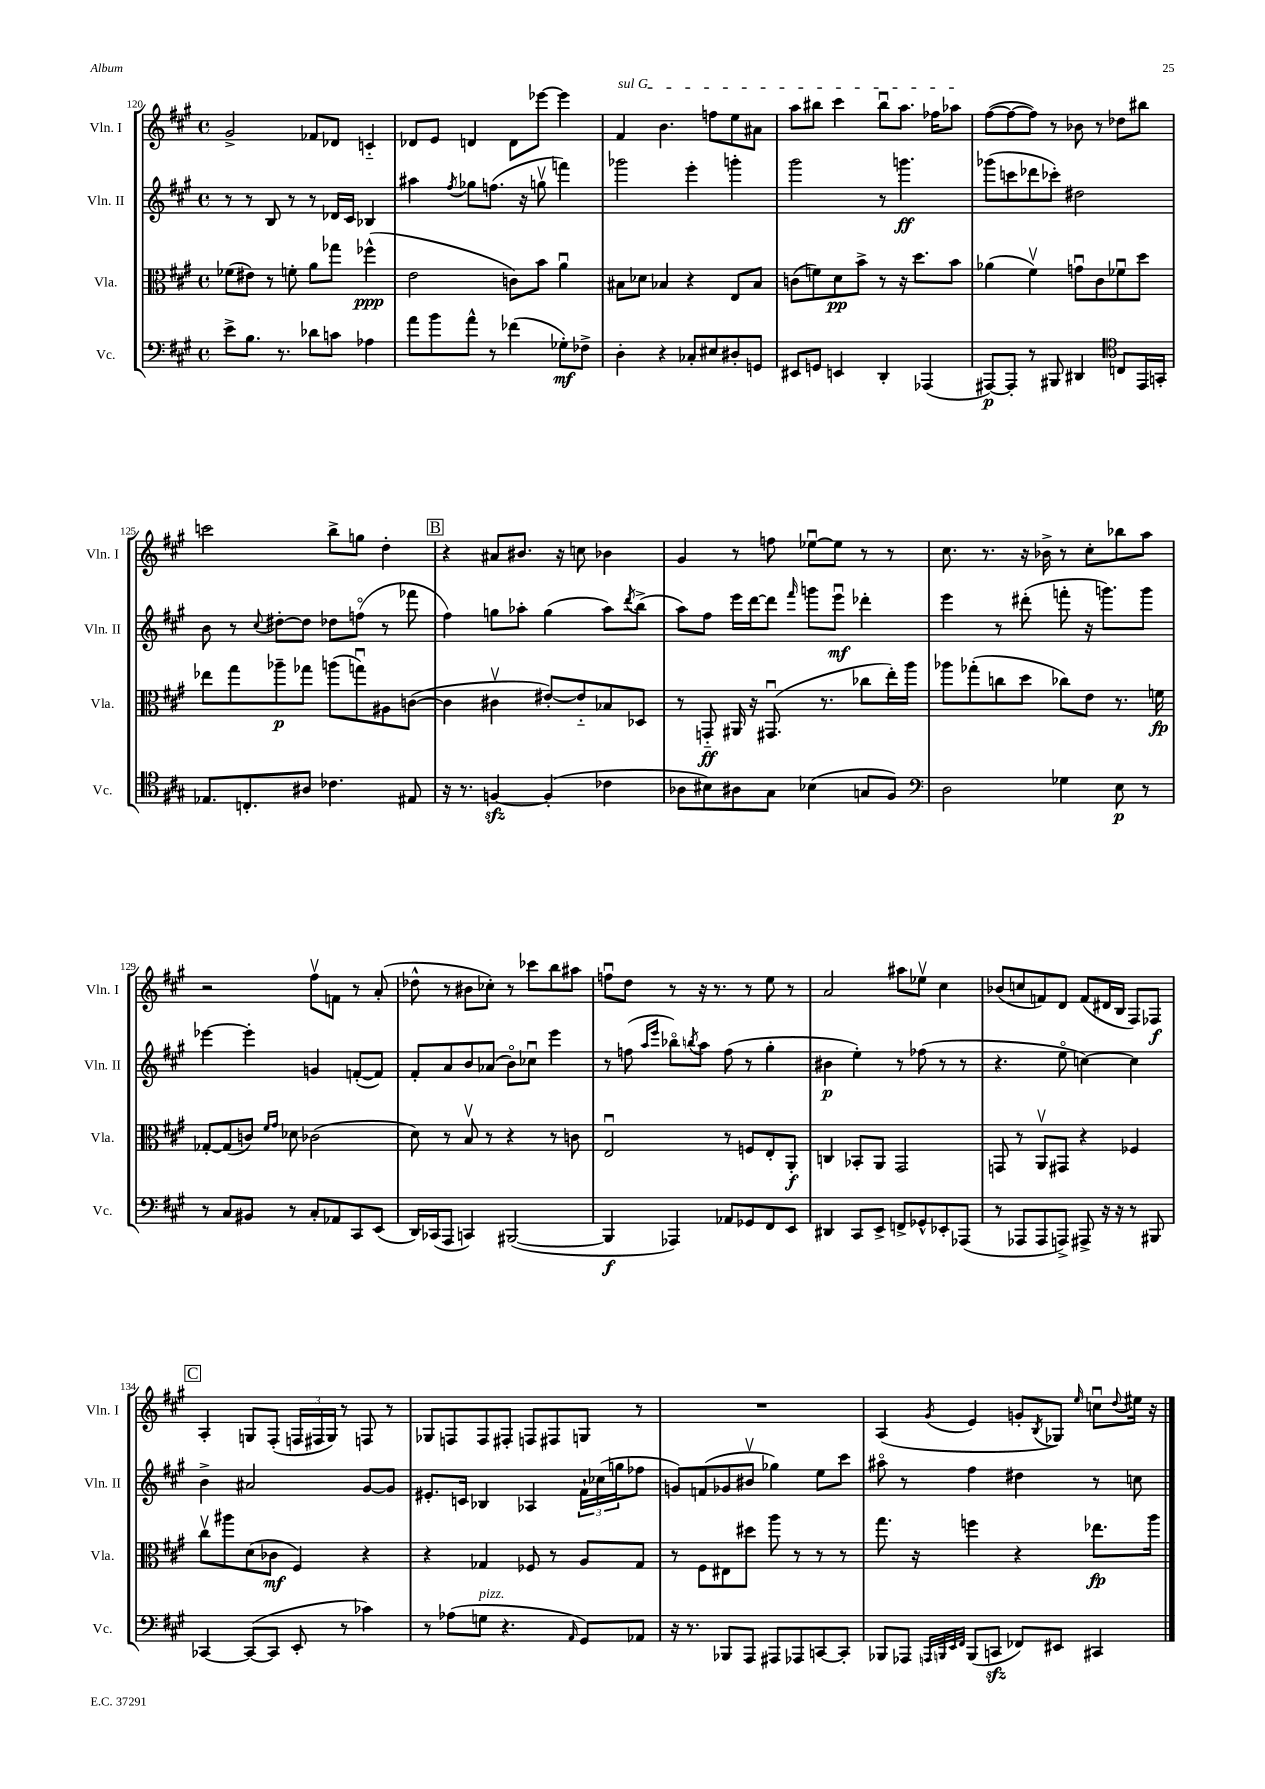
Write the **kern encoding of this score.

**kern	**dynam	**kern	**dynam	**kern	**dynam	**kern	**dynam
*part4	*part4	*part3	*part3	*part2	*part2	*part1	*part1
*staff4	*staff4	*staff3	*staff3	*staff2	*staff2	*staff1	*staff1
*I"Vc.	*	*I"Vla.	*	*I"Vln. II	*	*I"Vln. I	*
*I'Vc.	*	*I'Vla.	*	*I'Vln. II	*	*I'Vln. I	*
*clefF4	*	*clefC3	*	*clefG2	*	*clefG2	*
*k[f#c#g#]	*	*k[f#c#g#]	*	*k[f#c#g#]	*	*k[f#c#g#]	*
*M4/4	*	*M4/4	*	*M4/4	*	*M4/4	*
*met(c)	*	*met(c)	*	*met(c)	*	*met(c)	*
=120	=120	=120	=120	=120	=120	=120	=120
8e^\L	.	(8f-X\L	.	8r	.	2g#^/	.
8.B\J	.	8e#X\J)	.	8r	.	.	.
.	.	8r	.	8B/	.	.	.
8.r	.	.	.	.	.	.	.
.	.	8fn'\	.	8r	.	.	.
8d-X\L	.	8a\L	.	8r	.	8f-X/L	.
8cn\J	.	8gg-X\J	.	16d-X/LL	.	8d-X/J	.
.	.	.	.	16c#/JJ	.	.	.
4A-X\	.	(4ff-X^^\	ppp	4B-X/	.	4cn/	.
=121	=121	=121	=121	=121	=121	=121	=121
8a\L	.	2e\	.	4aa#X\	.	8d-X/L	.
8b\	.	.	.	.	.	8e/J	.
.	.	.	.	8qff#/	.	.	.
8a^^\J	.	.	.	8gg-X\L	.	4dn/	.
8r	.	.	.	(8.ffn\J	.	.	.
(4f-X\	.	8cn\L)	.	.	.	8d\L	.
.	.	.	.	16r	.	.	.
.	.	8b\J	.	8ggnv\	.	[8eee-X\J	.
8G-X'\L)	mf	4au\	.	4fffn\)	.	4eee-\]	.
8F-X^\J	.	.	.	.	.	.	.
=122	=122	=122	=122	=122	=122	=122	=122
!	!	!	!	!	!	!LO:TX:a:i:t=sul G	!
4D'\	.	8B#X\L	.	2ggg-X\	.	4f#/	.
.	.	8d-X\J	.	.	.	.	.
4r	.	4B-X/	.	.	.	4.b\	.
8C-X'/L	.	4r	.	4eee'\	.	.	.
8E#X/	.	.	.	.	.	8ffn\L	.
8D#X'/	.	8E/L	.	4gggn'\	.	8ee\	.
8GGn/J	.	8B-/J	.	.	.	8a#X\J	.
=123	=123	=123	=123	=123	=123	=123	=123
8EE#X/L	.	(8cn\L	.	2ggg#\	.	8aa\L	.
8GGn/J	.	8fn\)	.	.	.	8bb#X\J	.
4EEn/	.	8d\	pp	.	.	4ccc#\	.
.	.	8b^\J	.	.	.	.	.
4DD'/	.	8r	.	8r	.	8bb#u\L	.
.	.	16r	.	4.gggn\	ff	8.aa\J	.
.	.	8.dd\L	.	.	.	.	.
(4AAA-X/	.	.	.	.	.	.	.
.	.	.	.	.	.	16ff-X\KL	.
.	.	8b\J	.	.	.	8aa-X\J	.
=124	=124	=124	=124	=124	=124	=124	=124
[8AAA#X/L)	p	(4a-X\	.	(8ggg-X\L	.	([8ff#\L	.
8AAA#'/J]	.	.	.	8cccn\	.	8ff#\_	.
8r	.	4f#v\)	.	8ddd-X\	.	8ff#\J])	.
8BBB#X/	.	.	.	8ccc-X'\J)	.	8r	.
4DD#X/	.	8gnu\L	.	2dd#X\	.	8b-X\	.
.	.	8c#\	.	.	.	8r	.
*clefC4	*	*	*	*	*	*	*
8Cn/L	.	8f-Xu\	.	.	.	8dd-X\L	.
16EE/L	.	8dd\J	.	.	.	8bb#X\J	.
16GGn'/JJ	.	.	.	.	.	.	.
!!LO:LB:g=z
=125	=125	=125	=125	=125	=125	=125	=125
8.E-X/L	.	8ee-X\L	.	8b\	.	2cccn\	.
.	.	8gg#\	.	8r	.	.	.
8.Cn'/	.	.	.	.	.	.	.
.	.	.	.	8qqcc#/	.	.	.
.	.	8aa-X~\	p	[8dd#X'\L	.	.	.
8A#X/J	.	8gg-X\J	.	8dd#\J]	.	.	.
4.c-X\	.	(8aan\L	.	8dd-X\L	.	8bb^\L	.
.	.	8ggnu\)	.	(8ffn\J	.	8ggn\J	.
.	.	8A#X\	.	8r	.	4dd'\	.
8E#X/	.	([8cn\J	.	8fff-X\	.	.	.
!!LO:REH:place=s1:t=B
=126	=126	=126	=126	=126	=126	=126	=126
16r	.	4c\]	.	4ff#\)	.	4r	.
8.r	.	.	.	.	.	.	.
[4Fnzz/	.	4c#Xv\	.	8ggn\L	.	8a#X/L	.
.	.	.	.	8aa-X'\J	.	8.b#X/J	.
(4F'/]	.	[8e#X'/L)	.	(4gg\	.	.	.
.	.	.	.	.	.	16r	.
.	.	8e#/]	.	.	.	8ccn\	.
4c-X\	.	8B-X/	.	8aa-\L)	.	4b-X\	.
.	.	.	.	8qddd/	.	.	.
.	.	8D-X/J	.	(8bb^\J	.	.	.
=127	=127	=127	=127	=127	=127	=127	=127
8A-X\L	.	8r	.	8aa\L)	.	4g#/	.
8B#X\)	.	8GGn/	ff	8ff#\J	.	.	.
8A#X\	.	16AA#X/	.	16eee\LL	.	8r	.
.	.	16r	.	[16ddd\J	.	.	.
8G#\J	.	(8.GG#Xu/	.	8ddd\J]	.	8ffn\	.
.	.	.	.	16qqfff#/	.	.	.
(4B-X\	.	.	.	8gggn\L	.	[8ee-Xu\L	.
.	.	8.r	.	.	.	.	.
.	.	.	.	8eeeu\J	mf	8ee-\J]	.
8Gn/L	.	8cc-X\L	.	4ddd-X'\	.	8r	.
8F#/J)	.	16ee'\L)	.	.	.	8r	.
.	.	16aa\JJ	.	.	.	.	.
=128	=128	=128	=128	=128	=128	=128	=128
*clefF4	*	*	*	*	*	*	*
2D\	.	8aa-X\L	.	4eee\	.	8.cc#\	.
.	.	(8gg-X'\	.	.	.	.	.
.	.	.	.	.	.	8.r	.
.	.	8ccn\	.	8r	.	.	.
.	.	8dd\J	.	(8ddd#X'\	.	16r	.
.	.	.	.	.	.	16b-X^\	.
4G-X\	.	8cc-X\L)	.	8fffn'\	.	8r	.
.	.	8e\J	.	16r	.	8cc#'\L	.
.	.	.	.	8.gggn\L)	.	.	.
8E\	p	8.r	.	.	.	8bb-X\	.
8r	.	.	.	8ggg\J	.	8aa\J	.
.	.	16fn\	fp	.	.	.	.
!!LO:LB:g=z
=129	=129	=129	=129	=129	=129	=129	=129
8r	.	[8G-X'/L	.	[4eee-X\	.	2r	.
8C#/L	.	(8G-/]	.	.	.	.	.
8BB#X/J	.	8cn/J)	.	4eee-'\]	.	.	.
.	.	16qqf#/LL	.	.	.	.	.
.	.	16qqg#/JJ	.	.	.	.	.
8r	.	8d-X\	.	.	.	.	.
8C#'/L	.	(2c-X\	.	4gn/	.	8ff#v\L	.
8AA-X/	.	.	.	.	.	8fn\J	.
8CC#/	.	.	.	([8fn'/L	.	8r	.
(8EE/J	.	.	.	8f/J])	.	(8a'/	.
=130	=130	=130	=130	=130	=130	=130	=130
16DD/LL)	.	8d\)	.	8f#'/L	.	8dd-X^^\	.
(16CC-X/J	.	.	.	.	.	.	.
8AAA/J	.	8r	.	8a/	.	8r	.
4CCn/)	.	8Bv/	.	8b/	.	8b#X\L	.
.	.	8r	.	(8a-X/J	.	8cc-X'\J)	.
([2BBB#X/	.	4r	.	8b\L)	.	8r	.
.	.	.	.	8cc-Xu\J	.	8ccc-X\L	.
.	.	8r	.	4eee\	.	8bb\	.
.	.	8cn\	.	.	.	8aa#X\J	.
=131	=131	=131	=131	=131	=131	=131	=131
4BBB#/]	f	2Eu/	.	8r	.	8ffnu\L	.
.	.	.	.	(8ffn\	.	8dd\J	.
.	.	.	.	16qqaa/LL	.	.	.
.	.	.	.	16qqeee/JJ	.	.	.
4AAA-X/)	.	.	.	8bb-X\L)	.	8r	.
.	.	.	.	8qbbn/	.	.	.
.	.	.	.	8aa\J	.	16r	.
.	.	.	.	.	.	8.r	.
8AA-X/L	.	8r	.	(8ff\	.	.	.
8GG-X/	.	8Fn/L	.	8r	.	8r	.
8FF#/	.	8E'/	.	4gg#'\	.	8ee\	.
8EE/J	.	8AA'/J	f	.	.	8r	.
=132	=132	=132	=132	=132	=132	=132	=132
4DD#X/	.	4Cn/	.	4b#X\	p	2a/	.
8CC#/L	.	8BB-X'/L	.	4ee'\)	.	.	.
8EE^/J	.	8AA/J	.	.	.	.	.
8FFn^/L	.	2GG#/	.	8r	.	8aa#X\L	.
8GG-X^^/	.	.	.	(8ff-X\	.	8ee-Xv\J	.
8EE-X'/	.	.	.	8r	.	4cc#\	.
(8AAA-X/J	.	.	.	8r	.	.	.
=133	=133	=133	=133	=133	=133	=133	=133
8r	.	8GGn/	.	4.r	.	(8b-X/L	.
8AAA-X/L	.	8r	.	.	.	8ccn/	.
8AAA-/	.	8AAv/L	.	.	.	8fn/)	.
8AAAn^/J)	.	8GG#X/J	.	8ee\	.	8d/J	.
8AAA#X^/	.	4r	.	[4ccn\)	.	(8f/L	.
16r	.	.	.	.	.	16d#X/L	.
16r	.	.	.	.	.	16B/JJ	.
8r	.	4F-X/	.	4cc\]	.	8F#/L)	.
8BBB#X/	.	.	.	.	.	8F-X/J	f
!!LO:LB:g=z
!!LO:REH:place=s1:t=C
=134	=134	=134	=134	=134	=134	=134	=134
[4CC-X/	.	8cc#v\L	.	4b^\	.	4A'/	.
.	.	8aa#X\	.	.	.	.	.
(8CC-/L_	.	(8d\	.	2a#X/	.	8Gn/L	.
8CC-/J]	.	8c-X\J	mf	.	.	(8F#'/J	.
8EE'/	.	4F#/)	.	.	.	24Fn/LL	.
.	.	.	.	.	.	24F#X/	.
.	.	.	.	.	.	24G/JJ)	.
8r	.	.	.	.	.	8r	.
4c-X\)	.	4r	.	[8g#/L	.	8Fn/	.
.	.	.	.	8g#/J]	.	8r	.
=135	=135	=135	=135	=135	=135	=135	=135
8r	.	4r	.	8.e#X'/L	.	8G-X/L	.
(8A-X\L	.	.	.	.	.	8Fn/	.
.	.	.	.	16cn/Jk	.	.	.
!LO:TX:a:i:t=pizz.	!	!	!	!	!	!	!
8Gn\J	.	4G-X/	.	4B-X/	.	8F/	.
4.r	.	.	.	.	.	8F#X'/J	.
.	.	8F-X/	.	4A-X/	.	8Fn/L	.
.	.	8r	.	.	.	8F#X/	.
16qqAA/	.	.	.	.	.	.	.
8GG#/L)	.	8A/L	.	24f#`\LL	.	8Gn/J	.
.	.	.	.	(24cc-X\	.	.	.
.	.	.	.	24ggn\J	.	.	.
8AA-X/J	.	8G-/J	.	8ff-X\J	.	8r	.
=136	=136	=136	=136	=136	=136	=136	=136
16r	.	8r	.	8gn/L)	.	1r	.
8.r	.	.	.	.	.	.	.
.	.	8F#\L	.	(8fn/	.	.	.
8BBB-X/L	.	8E#X\	.	8g-X/	.	.	.
8AAA/J	.	8dd#X\J	.	8b#Xv/J	.	.	.
8AAA#X/L	.	8aa\	.	4gg-X\)	.	.	.
8AAA-X/	.	8r	.	.	.	.	.
[8CCn/	.	8r	.	8ee\L	.	.	.
8CC'/J]	.	8r	.	8ccc#\J	.	.	.
=137	=137	=137	=137	=137	=137	=137	=137
8BBB-X/L	.	8.gg#\	.	8aa#X\	.	(4A/	.
8AAA-X/J	.	.	.	8r	.	.	.
.	.	16r	.	.	.	.	.
32qqAAAn/LLL	.	.	.	.	.	.	.
32qqBBBn/	.	.	.	.	.	.	.
32qqEE/	.	.	.	.	.	.	.
32qqFF#/JJJ	.	.	.	.	.	8qg#/	.
(8BBB/L	.	4ffn\	.	4ff#\	.	4e/	.
8CCnzz/J	.	.	.	.	.	.	.
8FF-X/L)	.	4r	.	4dd#X\	.	8gn'/L	.
.	.	.	.	.	.	8qB/	.
8EE#X/J	.	.	.	.	.	8G-X/J)	.
.	.	.	.	.	.	16qqee/	.
4CC#X/	.	8.ee-X\L	fp	8r	.	8ccnu\L	.
.	.	.	.	.	.	8qqdd/	.
.	.	.	.	8ccn\	.	16ee#X\Jk	.
.	.	16aa\Jk	.	.	.	16r	.
==	==	==	==	==	==	==	==
*-	*-	*-	*-	*-	*-	*-	*-
